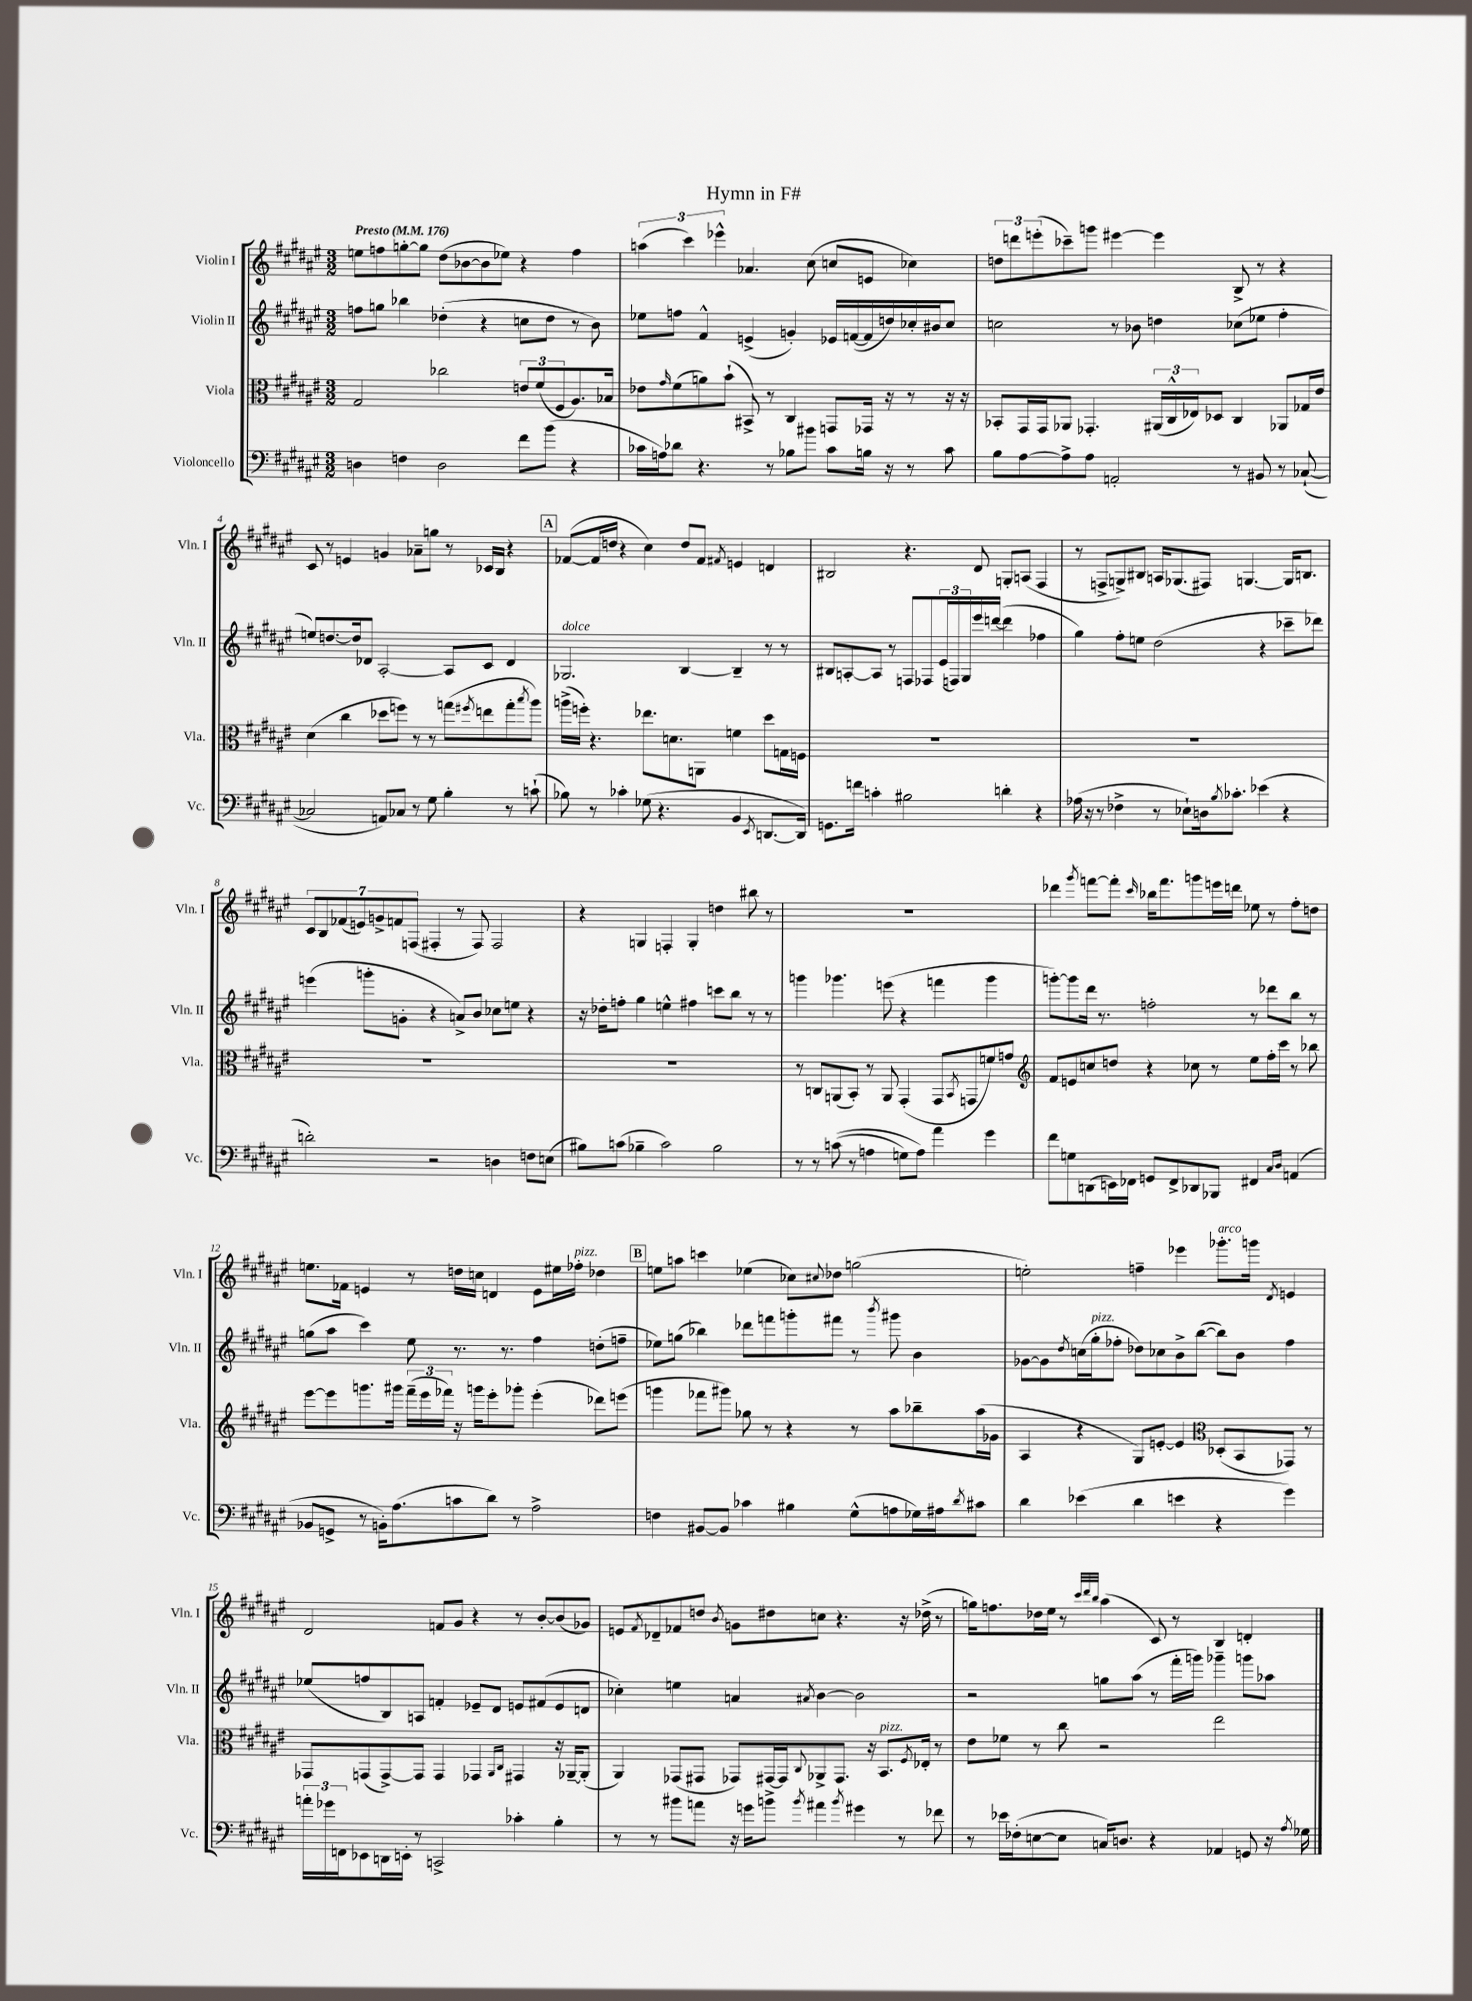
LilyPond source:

\header { title = "Hymn in F#" }
<<
\new StaffGroup <<
\new Staff = "s0" \with { instrumentName = "Violin I" shortInstrumentName = "Vln. I" } {
    \clef treble \key fis \major \numericTimeSignature \time 3/2 \tempo "Presto" 4 = 176
    e''8 f''8 g''8~-. g''8 dis''8( bes'8~ bes'8 ees''8) r4 f''4 |
    \tuplet 3/2 { a''4( cis'''4) ees'''4-^ } aes'4. cis''8( c''8 e'8 ces''4) |
    \tuplet 3/2 { d''8 d'''8 e'''8-.( } ces'''8--) g'''8 eis'''4~ eis'''4 b8-> r8 r4 |
    cis'8 r8 e'4 g'4 aes'8-- g''8 r8 ces'16 b16 r4 |
    \mark \markup { \box "A" } fes'8~( fes'16 d''16 r4 cis''4) d''8 fes'8 \acciaccatura { fis'8 } e'4 d'4 |
    bis2 r4. dis'8 g8-. a8( fis4 |
    r8 f8-> g8->) bis8 a16 ges8.( fis8) g4.~ g16 b8. |
    \tuplet 7/4 { cis'8 b8 fes'8( e'8) g'8-> f'8 f8( } fis4-. r8 fis8) fis2 |
    r4 g4 f4-. g4-. d''4 bis''8 r8 |
    R1. |
    des'''4 \acciaccatura { gis'''8 } f'''8~ f'''8-. \grace { cis'''16 } bes''16 f'''8. g'''8 e'''16 d'''16 ees''8 r8 fis''8-. d''8 |
    e''8. fes'16 e'4 r8 d''16 c''16 d'4 e'8 eis''16 fes''16-.^\markup { \italic "pizz." } des''4 |
    \mark \markup { \box "B" } e''8 a''8 c'''4 ees''4( ces''8) \appoggiatura { cis''8 } des''8 g''2( |
    e''2-.) f''4-- ees'''4 ges'''8.-.^\markup { \italic "arco" } g'''16 \acciaccatura { dis'8 } e'4 |
    dis'2 f'8 gis'8 r4 r8 b'8~-. b'8( ges'8) |
    e'8 \acciaccatura { fis'8 } des'8-- fes'8 d''8 \acciaccatura { b'8 } g'8 dis''8 c''8 r4. r16 des''16->( r8 |
    g''16) f''8. des''16 eis''16 r8 \grace { cis'''32 dis'''32 b''32 } ais''4( cis'8) r8 b4 d'4-. \bar "|." |
}
\new Staff = "s1" \with { instrumentName = "Violin II" shortInstrumentName = "Vln. II" } {
    \clef treble \key fis \major \numericTimeSignature \time 3/2
    f''8 g''8 bes''4 des''4-.( r4 c''8 des''8 r8 b'8) |
    ees''8 f''8 fis'4-^ e'4->( g'4-.) ees'16 f'16~( f'16 d''16) ces''16-. bis'16 ces''8 |
    c''2 r8 bes'8 d''4 ces''8( ees''8 fis''4-. |
    e''8) d''8.~ d''16 des'8 ais2~-. ais8 cis'8 des'4 |
    \mark \markup { \box "A" } ges2.^\markup { \italic "dolce" } b4~ b4-- r8 r8 |
    bis8 a8~-. a8 r8 f8 fes8 \tuplet 3/2 { eis'16( f16) gis16 } eis'''16 d'''16~( d'''4 fes''4 |
    gis''4) fis''8-. e''8 dis''2( r4 ces'''8-- des'''8) |
    e'''4( g'''8-. g'8-. r4 a'8->) b'8 ces''8 e''8 r4 |
    r16 des''16-. f''8-. gis''4 e''4-^ fis''4 c'''8 b''8 r8 r8 |
    g'''4 ges'''4. e'''8( r4 f'''4 ges'''4 |
    g'''8~-.) g'''8 dis'''16 r8. f''2-. r8 des'''8 b''8 r8 |
    g''8( ais''8 cis'''4) eis''8 r8. r8. fis''4 d''8-.( f''8-- |
    \mark \markup { \box "B" } ees''8) g''8( bes''4) des'''8 f'''8 g'''8-. fis'''8 r8 \acciaccatura { b'''8 } gis'''8 b'4 |
    ges'8~ ges'8 \acciaccatura { dis''8 } c''16( gis''16-.^\markup { \italic "pizz." } fes''8-. des''8) ces''8 b'8-> b''8~( b''8) b'8 fes''4 |
    ees''8( f''8 b8) a8 f'4-. ees'8-- dis'8 e'8 fis'8( e'8 d'8 |
    ces''4-.) e''4 a'4 \acciaccatura { ais'8 } b'4~ b'2 |
    r2 g''8 ais''8( r8 fis'''16-. g'''16) ges'''4-- g'''8 aes''8 \bar "|." |
}
\new Staff = "s2" \with { instrumentName = "Viola" shortInstrumentName = "Vla." } {
    \clef alto \key fis \major \numericTimeSignature \time 3/2
    gis2 ces''2 \tuplet 3/2 { e'8 fis'8( fis8 } ais8.) bes16 |
    ees'8 \grace { gis'16 } fis'8( a'8) b'8-!( bis,8->) r8 cis4 g,8 ges,16 r16 r8 r16 r16 |
    bes,8-. gis,16 gis,16 aes,8 ges,4.-. \tuplet 3/2 { ais,16( cis16-^ ees16) } des8 cis4 aes,8 ges16 eis'16 |
    dis'4( cis''4 des''8 f''8) r8 r8 g''8( \acciaccatura { fis''8 } e''8 g''8-. \acciaccatura { b''8 } ais''8) |
    \mark \markup { \box "A" } a''16->( f''16-.) r4. ees''8. d'8. a,8 f'4 dis''8 g16 f16 |
    R1. |
    R1. |
    R1. |
    R1. |
    r8 c8 a,8( b,8-.) r8 a,8 gis,4-.( gis,8 \acciaccatura { b,8 } g,8 f'8) g'8 |
    \clef treble fis'8 e'8 c''8 d''8 r4 ces''8 r8 eis''8 fis''16-. cis'''16 r8 bes''8 |
    eis'''8~ eis'''8 g'''8. gis'''16 \tuplet 3/2 { fis'''16--( eis'''16 fes'''16) } r16 g'''16 eis'''8-. ges'''8-. eis'''4-.( des'''8) e'''8( |
    \mark \markup { \box "B" } g'''4 fes'''8 gis'''8) ges''8 r8 r4 r8 ais''8 bes''8-- ais''16( ges'16 |
    ais4 r4 gis8) e'8~-. e'4 \clef alto des8-.( b,8 ges,8) r8 |
    ges,8 g,8( g,8~->) g,8 g,4 ges,4 \grace { ais,16 cis16 } gis,4 r16 aes,16~-- aes,8-.( |
    ais,4) ges,8( gis,8 ges,8) gis,16~ gis,16 \appoggiatura { cis8 } aes,8-> gis,8. r16 b,8.^\markup { \italic "pizz." } \acciaccatura { fis8 } ees16-. r8 |
    eis'8 fes'8 r8 cis''8 r2 eis''2 \bar "|." |
}
\new Staff = "s3" \with { instrumentName = "Violoncello" shortInstrumentName = "Vc." } {
    \clef bass \key fis \major \numericTimeSignature \time 3/2
    d4 f4 d2 fis'8 b'8( r4 |
    ces'16 a16) des'8 r4. r8 bes8 bis'8 ces'8 b16 r16 r8 ces'8 |
    b8 ais8~ ais8-> ais8 a,2-. r8 bis,8 r8 ces8~-!( |
    ces2 a,8) ces8 r8 gis8 b4-. r8 c'8-!( |
    \mark \markup { \box "A" } bes8) r8 ces'4-. ges8( r4. b,4 \acciaccatura { eis,8 } d,8.~ d,16) |
    g,8. f'16 c'4-. bis2 d'4-. r4 |
    aes16( r16 r8 fes4-> r8 ees8-!) d16 \acciaccatura { b8 } ces'8.-. ees'4( r4 |
    d'2-.) r2 d4 f8 e8( |
    bis8) c'8( bes4-- c'2) bes2 |
    r8 r8 c'8(\( r8 a4 g8) a8\) ais'4 gis'4 |
    fis'8 g8 d,8( e,16) fes,16 g,8 fes,8-> des,8 bes,,8 fis,4 \grace { cis16 dis16 } a,4( |
    bes,8 g,8-> r8 b,16-.) ais8.( c'8 dis'8) r8 ais2-> |
    \mark \markup { \box "B" } f4 bis,8~ bis,8 ces'4 bis4 gis8-^( a8 ges16) ais16 \acciaccatura { dis'8 } cis'8 |
    dis'4 ees'4( dis'4 e'4 r4 gis'4) |
    \tuplet 3/2 { a'16-. ges'16 f,16 } ees,8 d,16 e,16-. r8 c,2-> ces'4-. b4-. |
    r8 r8 bis'8 a'8 r16 g'16 b'8-> \acciaccatura { b'8 } ais'4 \acciaccatura { b'8 } gis'4 r8 fes'8 |
    r8 ees'16 fes16-.( e8~ e8 c16) d8. r4 aes,4 g,8 r16 \acciaccatura { ais8 } ges16 \bar "|." |
}
>>
>>
